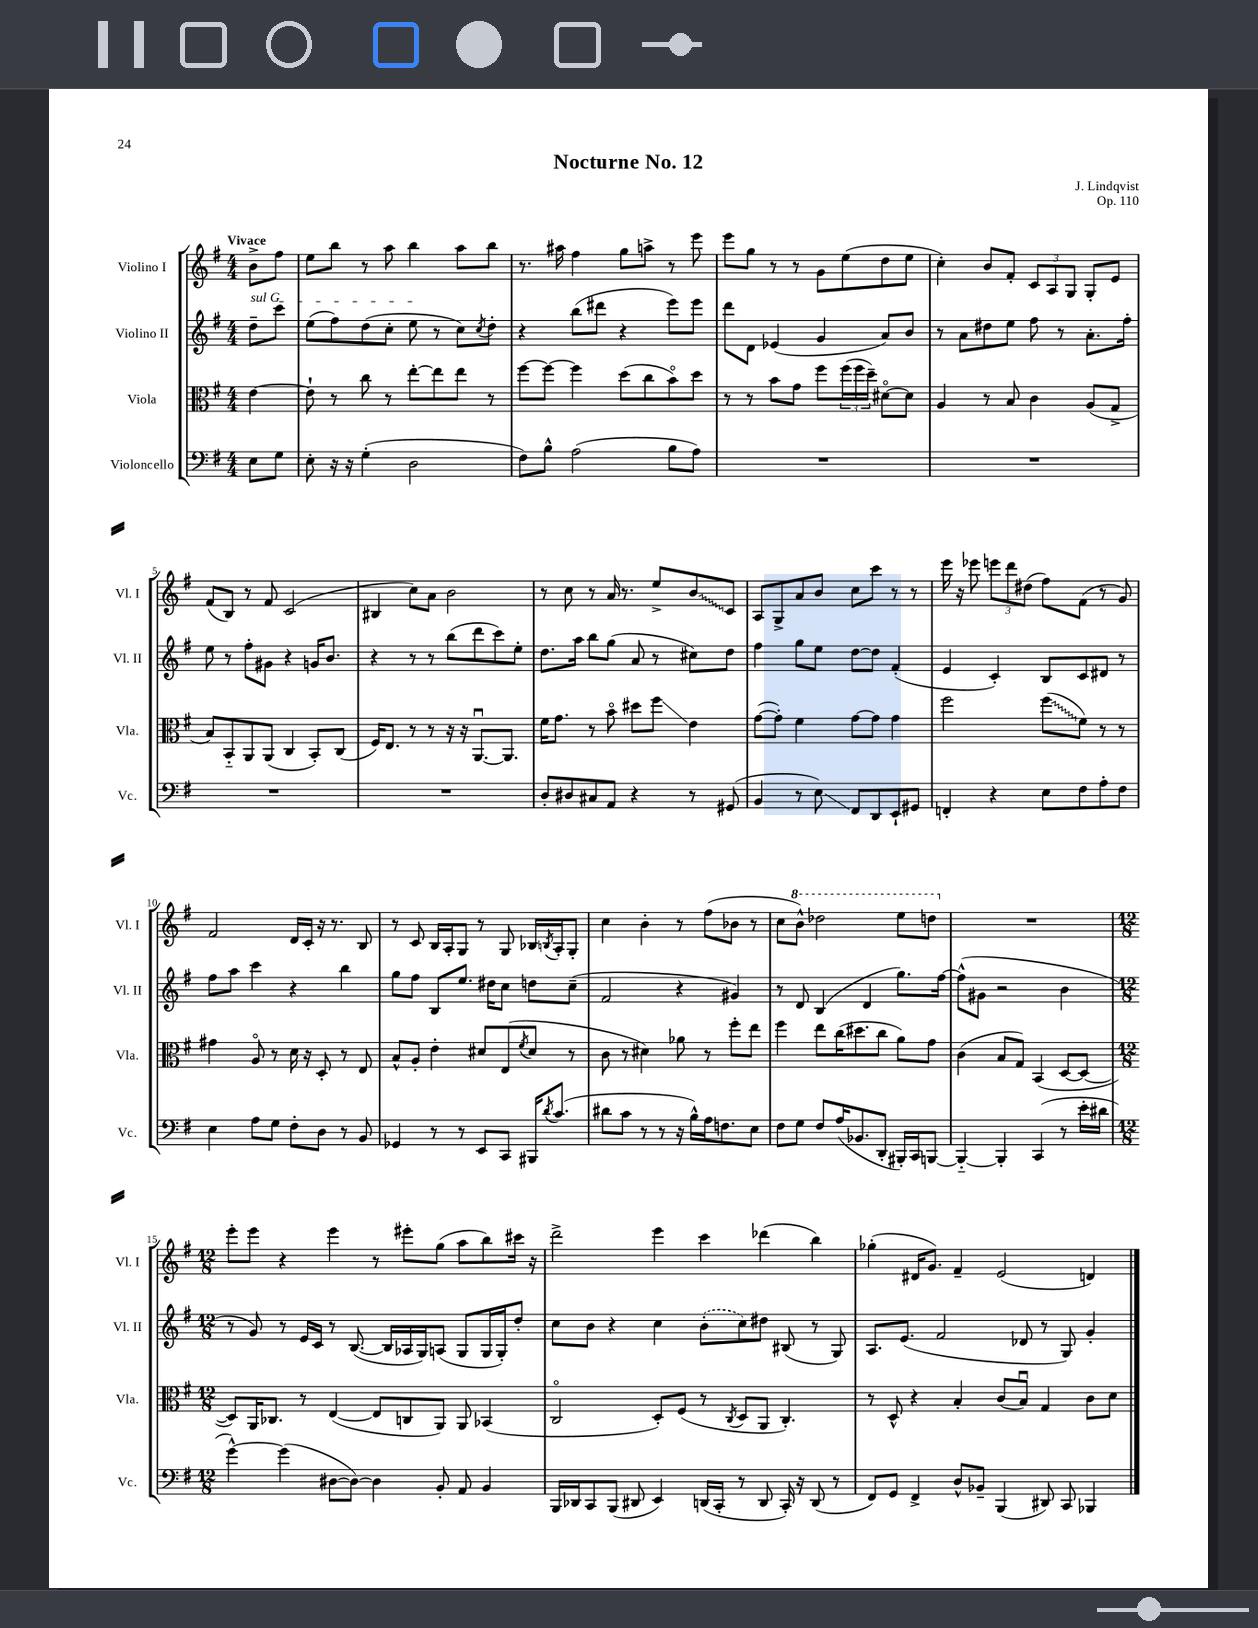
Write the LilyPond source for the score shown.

\header { title = "Nocturne No. 12" composer = "J. Lindqvist" opus = "Op. 110" }
<<
\new StaffGroup <<
\new Staff = "s0" \with { instrumentName = "Violino I" shortInstrumentName = "Vl. I" } {
    \clef treble \key g \major \numericTimeSignature \time 4/4 \partial 4 \tempo "Vivace"
    b'8-> fis''8 |
    e''8 b''8 r8 a''8 b''4 a''8 b''8 |
    r8. ais''16 fis''4 g''8 a''8-> r8 e'''8 |
    e'''8 g''8 r8 r8 g'8 e''8( d''8 e''8 |
    c''4-.) b'8 fis'8-. \tuplet 3/2 { c'8 a8 g8 } g8-. e'8 |
    fis'8( b8) r8 fis'8 c'2( |
    bis4 c''8) a'8 b'2 |
    r8 c''8 r8 a'16 r8. e''8-> \once \override Glissando.style = #'zigzag b'8\glissando c'8 |
    a8 g8-> a'8 b'8 c''8 c'''8 r8 r8 |
    e'''16 r16 ees'''8 \tuplet 3/2 { e'''8 d'''8 dis''8( } fis''8) fis'8( r8 g'8) |
    fis'2 d'16 c'16-. r16 r8. b8 |
    r8 c'8 b16 a16-. g8 r8 g8 bes16 \acciaccatura { b8 } a16-. g8-. |
    c''4 b'4-. r8 fis''8( bes'8 r8 |
    c''8 \ottava #1 b''8-^) des'''2 e'''8 d'''8 \ottava #0 |
    R1 |
    \numericTimeSignature \time 12/8 e'''8-. e'''8 r4 e'''4 r8 eis'''8-. g''8( a''8 b''8) cis'''16 r16 |
    d'''2-> e'''4 c'''4 des'''4( b''4) |
    ges''4-.( dis'16 g'8.) fis'4-- e'2( d'4) \bar "|." |
}
\new Staff = "s1" \with { instrumentName = "Violino II" shortInstrumentName = "Vl. II" } {
    \clef treble \key g \major \numericTimeSignature \time 4/4 \partial 4
    \once \override TextSpanner.bound-details.left.text = \markup { \italic "sul G" } d''8--\startTextSpan c'''8 |
    e''8( fis''8) d''8( c''8-. e''8\stopTextSpan r8 c''8) \acciaccatura { c''8 } d''8-. |
    r4 b''8( dis'''8 r4 e'''8) e'''8 |
    d'''8 d'8 ees'4( g'4 a'8) b'8 |
    r8 a'8 dis''8 e''8 fis''8 r8 a'8.-. fis''16-. |
    e''8 r8 fis''8-. gis'8 r4 g'16 b'8. |
    r4 r8 r8 b''8( d'''8 c'''8) e''8-. |
    d''8. a''16 b''8 g''8( a'8 r8 cis''8) d''8 |
    fis''4 g''8 e''8 d''8~ d''8 fis'4-.( |
    e'4 c'4-.) b8 c'8 dis'8 r8 |
    fis''8 a''8 c'''4 r4 b''4 |
    g''8 fis''8 b8 e''8. dis''16 c''8 d''8 c''8--( |
    fis'2 r4 gis'4) |
    r8 d'8 b4( d'4 g''8.) fis''16~ |
    fis''8-^( gis'8 r2 b'4 |
    \numericTimeSignature \time 12/8 r8 g'8) r8 e'16 c'16 r8 b8.~( b16 aes16 g16) a8( g8 g16 g16-.) d''8-. |
    c''8 b'8 r4 c''4 \once \slurDashed b'8-.( c''8) dis''8 bis8( r8 g8) |
    a8. e'8.( fis'2 des'8 r8 g8) g'4-. \bar "|." |
}
\new Staff = "s2" \with { instrumentName = "Viola" shortInstrumentName = "Vla." } {
    \clef alto \key g \major \numericTimeSignature \time 4/4 \partial 4
    e'4~ |
    e'8-! r8 c''8 r8 e''8~-. e''8 e''8 r8 |
    fis''8~ fis''8~ fis''4 d''8( c''8 b'8\flageolet) d''8 |
    r8 r8 b'8 g'8 fis''8 \tuplet 3/2 { fis''16( fis''16 d''16--) } dis'8~\flageolet dis'8 |
    a4 r8 b8 c'4 a8( g8-> |
    b8) b,8-_ a,8 a,8( c4 b,8-.) c8( |
    fis16) e8. r8 r8 r16 r16 a,8.~\downbow a,8. |
    fis'16 g'8. r8 b'8\flageolet dis''8 fis''8\glissando e'4 |
    g'8~( g'8-.) fis'4 g'8~ g'8 g'4 |
    fis''2 \once \override Glissando.style = #'zigzag fis''8\glissando( fis'8) r8 r8 |
    gis'4 a8\flageolet r8 d'16 r16 d8-. r8 e8 |
    b8-^ a8-. e'4-. dis'8 e8( \acciaccatura { fis'8 } dis'8 r8 |
    c'8 r8 dis'4) aes'8 r8 fis''8-. e''8 |
    fis''4 e''8 c''16( dis''8. c''8 a'8) g'8 |
    c'4( b8 g8) b,4( d8~ d8~ |
    \numericTimeSignature \time 12/8 d8) a,16 ces8. r8 e4~( e8 c8 a,8) a,8 bes,4( |
    c2\flageolet d8-.) fis8( r8 \acciaccatura { c8 } d8 a,8 c4.-.) |
    r8 d8-^ r4 b4-. c'8( b8\downbow) g4 c'8 d'8 \bar "|." |
}
\new Staff = "s3" \with { instrumentName = "Violoncello" shortInstrumentName = "Vc." } {
    \clef bass \key g \major \numericTimeSignature \time 4/4 \partial 4
    e8 g8 |
    e8-. r16 r16 g4-.( d2 |
    fis8) b8-^ a2( b8 a8) |
    R1 |
    R1 |
    R1 |
    R1 |
    d8-. dis8 cis8 a,8 r4 r8 gis,8( |
    b,4 r8 e8\glissando) fis,8 d,8 e,8-! gis,8 |
    f,4-. r4 e8 fis8 a8-. fis8 |
    e4 a8 g8 fis8-. d8 r8 b,8 |
    ges,4 r8 r8 e,8 c,8 bis,,16 \acciaccatura { d'8 } c'8.( |
    dis'8 c'8 r8 r8 r16 b16-^) a16 f8. e8 |
    fis8 g8 fis8 a16( bes,8. d,8-. bis,,16-.) c,16 b,,8~ |
    b,,4~-_ b,,4-. c,4( r8 e'16-. dis'16 |
    \numericTimeSignature \time 12/8 g'4~-^) g'4( dis8~ dis8~) dis4 b,8-. a,8 b,4 |
    b,,16 des,16 c,8 b,,8( dis,8 e,4) d,16( c,16-. r8 d,8 c,16-.) r16 d,8( r8 |
    fis,8) g,8 fis,4-> d8-^ bes,8-- b,,4( dis,8) c,8 bes,,4 \bar "|." |
}
>>
>>
